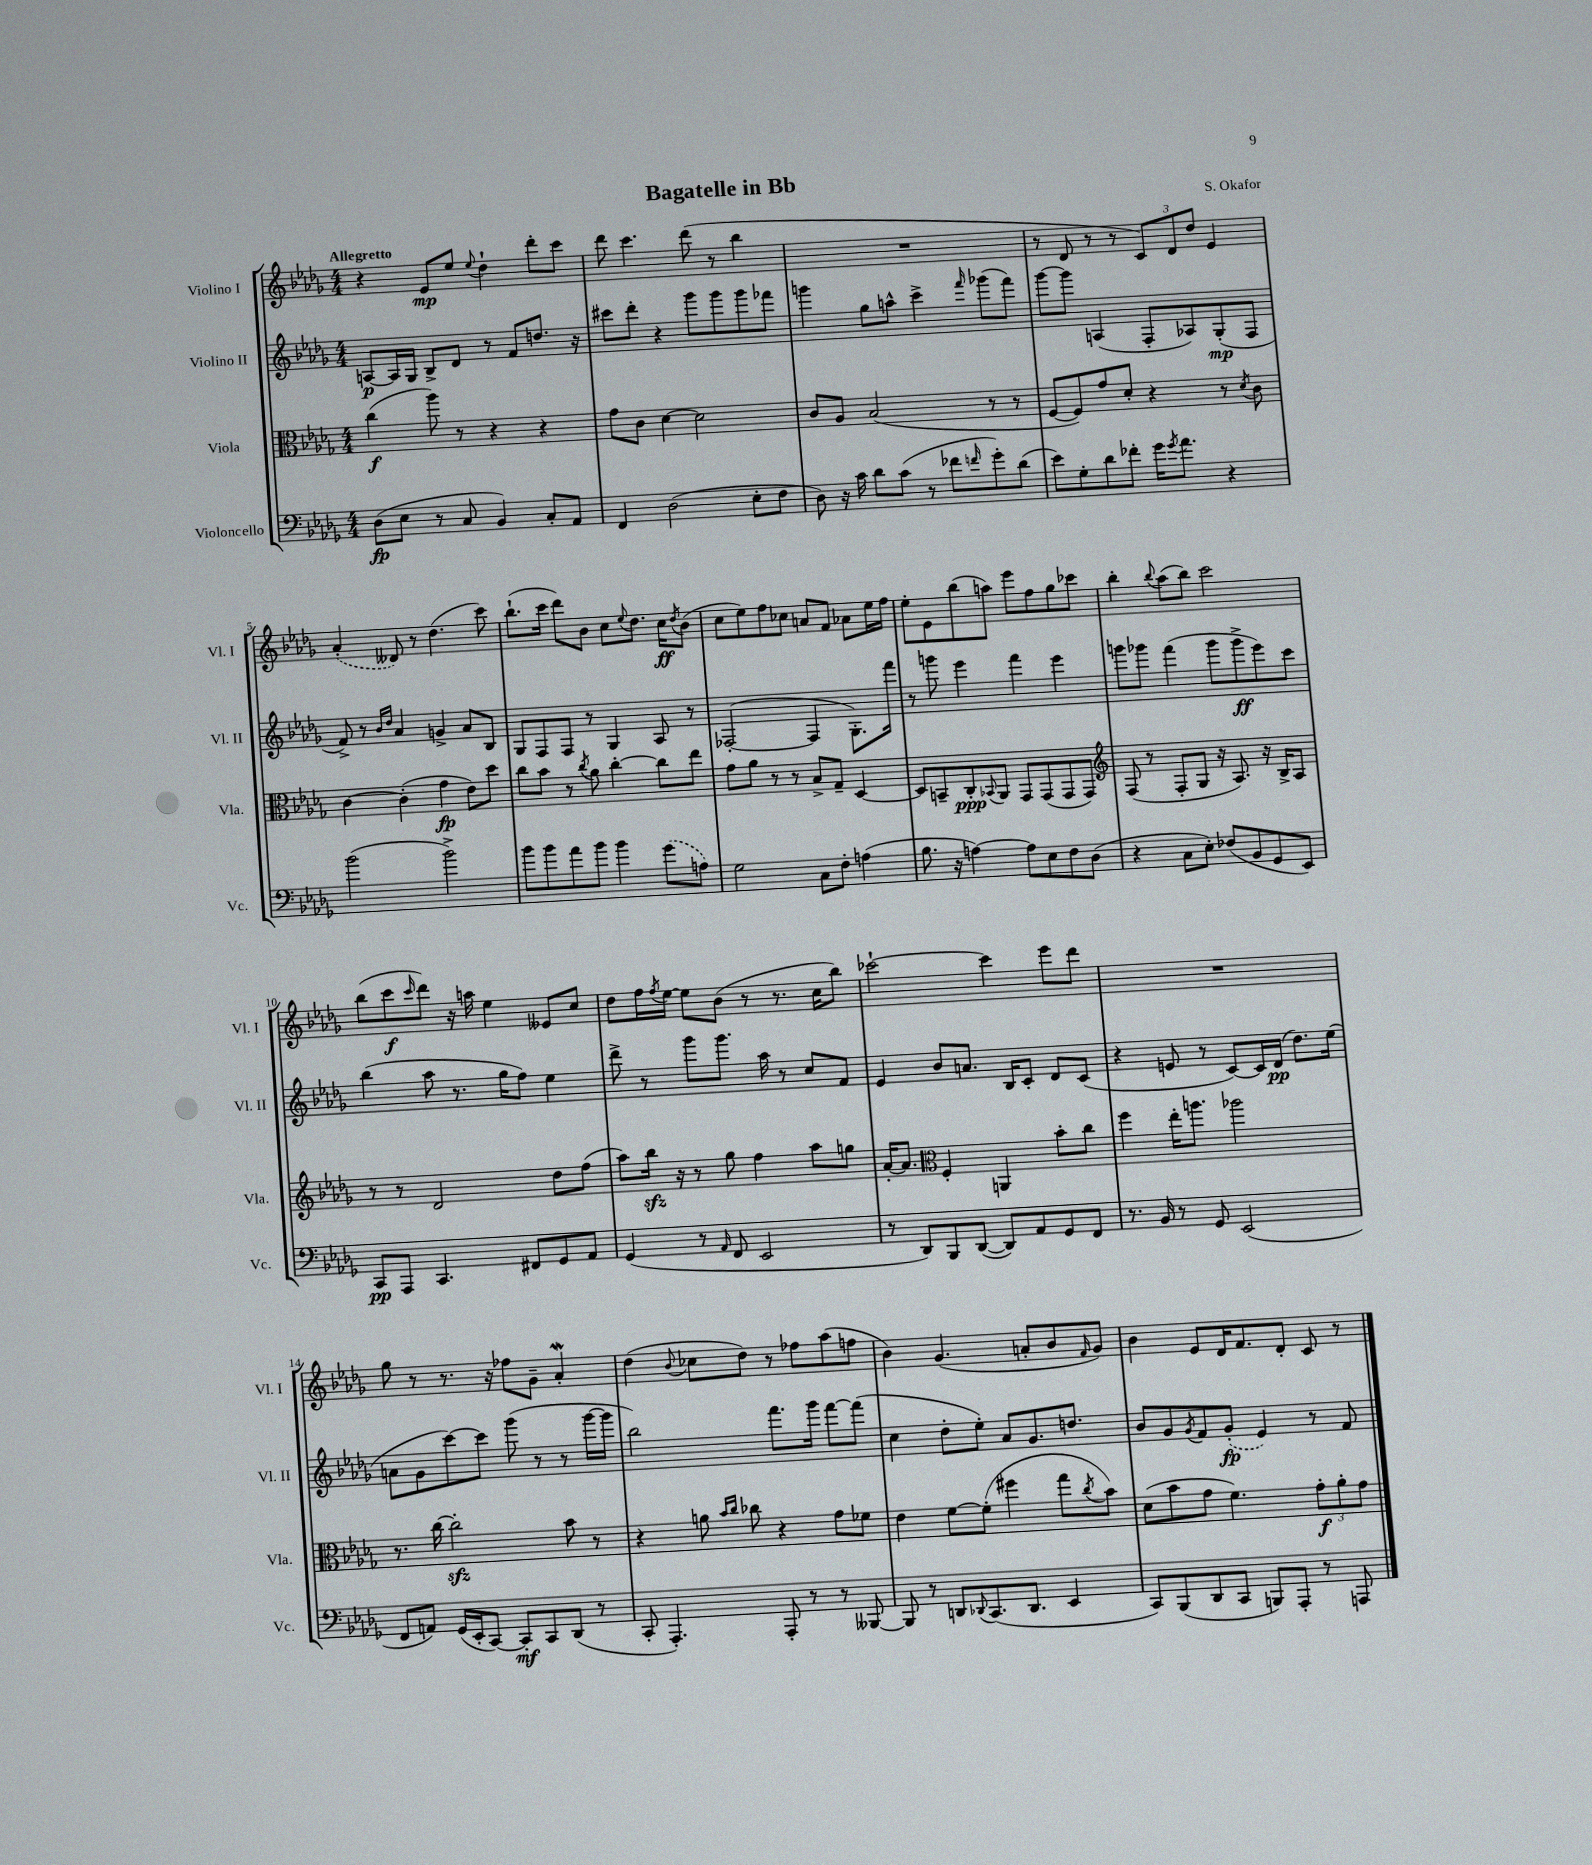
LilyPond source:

\header { title = "Bagatelle in Bb" composer = "S. Okafor" }
<<
\new StaffGroup <<
\new Staff = "s0" \with { instrumentName = "Violino I" shortInstrumentName = "Vl. I" } {
    \clef treble \key des \major \numericTimeSignature \time 4/4 \tempo "Allegretto"
    r4 ees'8\mp ees''8 \appoggiatura { ees''8 } des''4-! des'''8-. c'''8 |
    des'''8 c'''4. des'''8( r8 bes''4 |
    R1 |
    r8 des'8 r8 r8 \tuplet 3/2 { c'8) des'8 des''8 } ees'4 |
    \once \slurDashed aes'4-.( deses'8) r8 des''4.( c'''8) |
    bes''8.-!( c'''16 des'''8) bes'8 c''8 \appoggiatura { ees''8 } des''8. c''16\ff \acciaccatura { des''8 } bes'8( |
    c''8 ees''8) f''8 ces''8 a'8 f'8 aes'8 ees''16 f''16 |
    ees''8-. ees'8 bes''8( a''8) ees'''8 f''8 ges''8 ces'''8 |
    bes''4-. \appoggiatura { bes''8 } aes''8( bes''8) c'''2 |
    bes''8( c'''8\f \grace { c'''16 } des'''8) r16 a''16 ees''4 eeses'8 c''8 |
    des''8 f''16 \acciaccatura { f''8 } ees''16~ ees''8 bes'8( r8 r8. c''16 bes''8) |
    ces'''2~-! ces'''4 ees'''8 des'''8 |
    R1 |
    ges''8 r8 r8. r16 fes''8 ges'8-- aes'4-.\mordent |
    des''4( \appoggiatura { bes'8 } ces''8 des''8) r8 fes''8 aes''8( f''8 |
    bes'4) ges'4.( a'8-. bes'8 \grace { f'16 } ges'8) |
    bes'4 ees'8 des'16 f'8. des'8-. c'8 r8 \bar "|." |
}
\new Staff = "s1" \with { instrumentName = "Violino II" shortInstrumentName = "Vl. II" } {
    \clef treble \key des \major \numericTimeSignature \time 4/4
    a8~\p a16 ges16 bes8-> des'8 r8 f'8 d''8. r16 |
    cis'''8 des'''8-. r4 ges'''8 ges'''8 ges'''8 fes'''8 |
    g'''4 ges''8 a''8-^ c'''4-> \grace { f'''16 } ges'''8( f'''8) |
    ges'''8~ ges'''8 a4( f8-. aes8) ges8-.\mp( f8 |
    f'8->) r8 \grace { bes'16 des''16 } aes'4 g'4-> aes'8 bes8 |
    ges8 f8 f8 r8 ges4 aes8 r8 |
    fes2~-.( fes4 ges8.-.) f'''16 |
    r8 g'''8 ees'''4 f'''4 ees'''4 |
    g'''8 ges'''8 f'''4( ges'''8 ges'''8->\ff ees'''8) c'''8 |
    bes''4( aes''8 r8. ges''16 f''8) ees''4 |
    des'''8-> r8 ges'''8 ges'''8. aes''16 r8 c''8 f'8 |
    ees'4 bes'8 a'8. bes16 c'8-. des'8 c'8( |
    r4 e'8 r8 c'8~) c'16 des'16\pp( des''8.) ees''16( |
    a'8 ges'8 c'''8~) c'''8 ges'''8( r8 r8 ges'''16~ ges'''16 |
    bes''2) f'''8. ges'''16 f'''8~ f'''8( |
    c''4 des''8-. ees''8-.) aes'8 ges'8. d''8. |
    bes'8 ges'8 \acciaccatura { ges'8 } f'8 \once \slurDashed ges'8-.\fp( ees'4) r8 f'8 \bar "|." |
}
\new Staff = "s2" \with { instrumentName = "Viola" shortInstrumentName = "Vla." } {
    \clef alto \key des \major \numericTimeSignature \time 4/4
    c''4\f( aes''8) r8 r4 r4 |
    ges'8 c'8 des'4~ des'2 |
    c'8 aes8 bes2( r8 r8 |
    f8~ f8) ges'8 des'8-. r4 r8 \acciaccatura { des'8 } c'8 |
    c'4~ c'4-.( ges'4\fp ees'8) des''8 |
    c''8 bes'8 r8 \acciaccatura { c''8 } aes'8 c''4~-. c''8 ees''8 |
    ges'8 aes'8 r8 r8 bes8-> ges8-- des4~ |
    des8 b,8-- c8-.\ppp \appoggiatura { bes,8 } aes,8 ges,8 ges,8( ges,8 ges,8) |
    \clef treble f8( r8 f8-. ges8 r16 aes8.) r16 bes16-> aes8 |
    r8 r8 des'2 des''8 f''8( |
    aes''8) bes''16\sfz r16 r8 ges''8 f''4 aes''8 g''8 |
    aes'16~-. aes'8. \clef alto f4-. a,4 bes'8-. c''8 |
    f''4 ees''16-. a''8. aes''2 |
    r8. c''16~ c''2-.\sfz bes'8 r8 |
    r4 a'8 \grace { bes'16 c''16 } ces''8 r4 ges'8 fes'8 |
    ees'4 f'8~ f'8-.( fis''4 ges''8 \acciaccatura { c''8 } bes'8) |
    des'8( bes'8 ges'8 f'4.) \tuplet 3/2 { ges'8-.\f aes'8-. ges'8 } \bar "|." |
}
\new Staff = "s3" \with { instrumentName = "Violoncello" shortInstrumentName = "Vc." } {
    \clef bass \key des \major \numericTimeSignature \time 4/4
    des8\fp( ees8 r8 c8 bes,4) c8-. aes,8 |
    f,4 des2( ees8-. f8 |
    des8) r16 c'16 des'8 c'8( r8 fes'8 \grace { f'16 } ges'8-.) des'8( |
    ees'8) ges8-. des'8 fes'8-. ges'16 \acciaccatura { ges'8 } aes'8. r4 |
    bes'2( bes'2->) |
    bes'8 bes'8 aes'8 bes'8 bes'4 \once \slurDashed ges'8( a8) |
    ges2 c8 f8-. a4( |
    bes8. r16 a4~) a8 ees8 f8 des8( |
    r4 c8 ees8-.) fes8( bes,8 ges,8 ees,8) |
    c,8\pp aes,,8 c,4. fis,8 ges,8 aes,8 |
    ges,4( r8 \grace { aes,16 } f,8 ees,2 |
    r8 des,8) bes,,8 des,8~( des,8) aes,8 ges,8 f,8 |
    r8. bes,16 r8 ges,8 ees,2( |
    f,8 a,8) ges,16( ees,16-. c,8~) c,8-.\mf c,8 des,8( r8 |
    c,8-. aes,,4.-.) aes,,8-. r8 r8 beses,,8~ |
    beses,,8 r8 d,8 \appoggiatura { des,8 } c,8.( des,8. ees,4 |
    c,8) bes,,8( des,8 c,8 b,,8) aes,,8-. r8 a,,8 \bar "|." |
}
>>
>>
